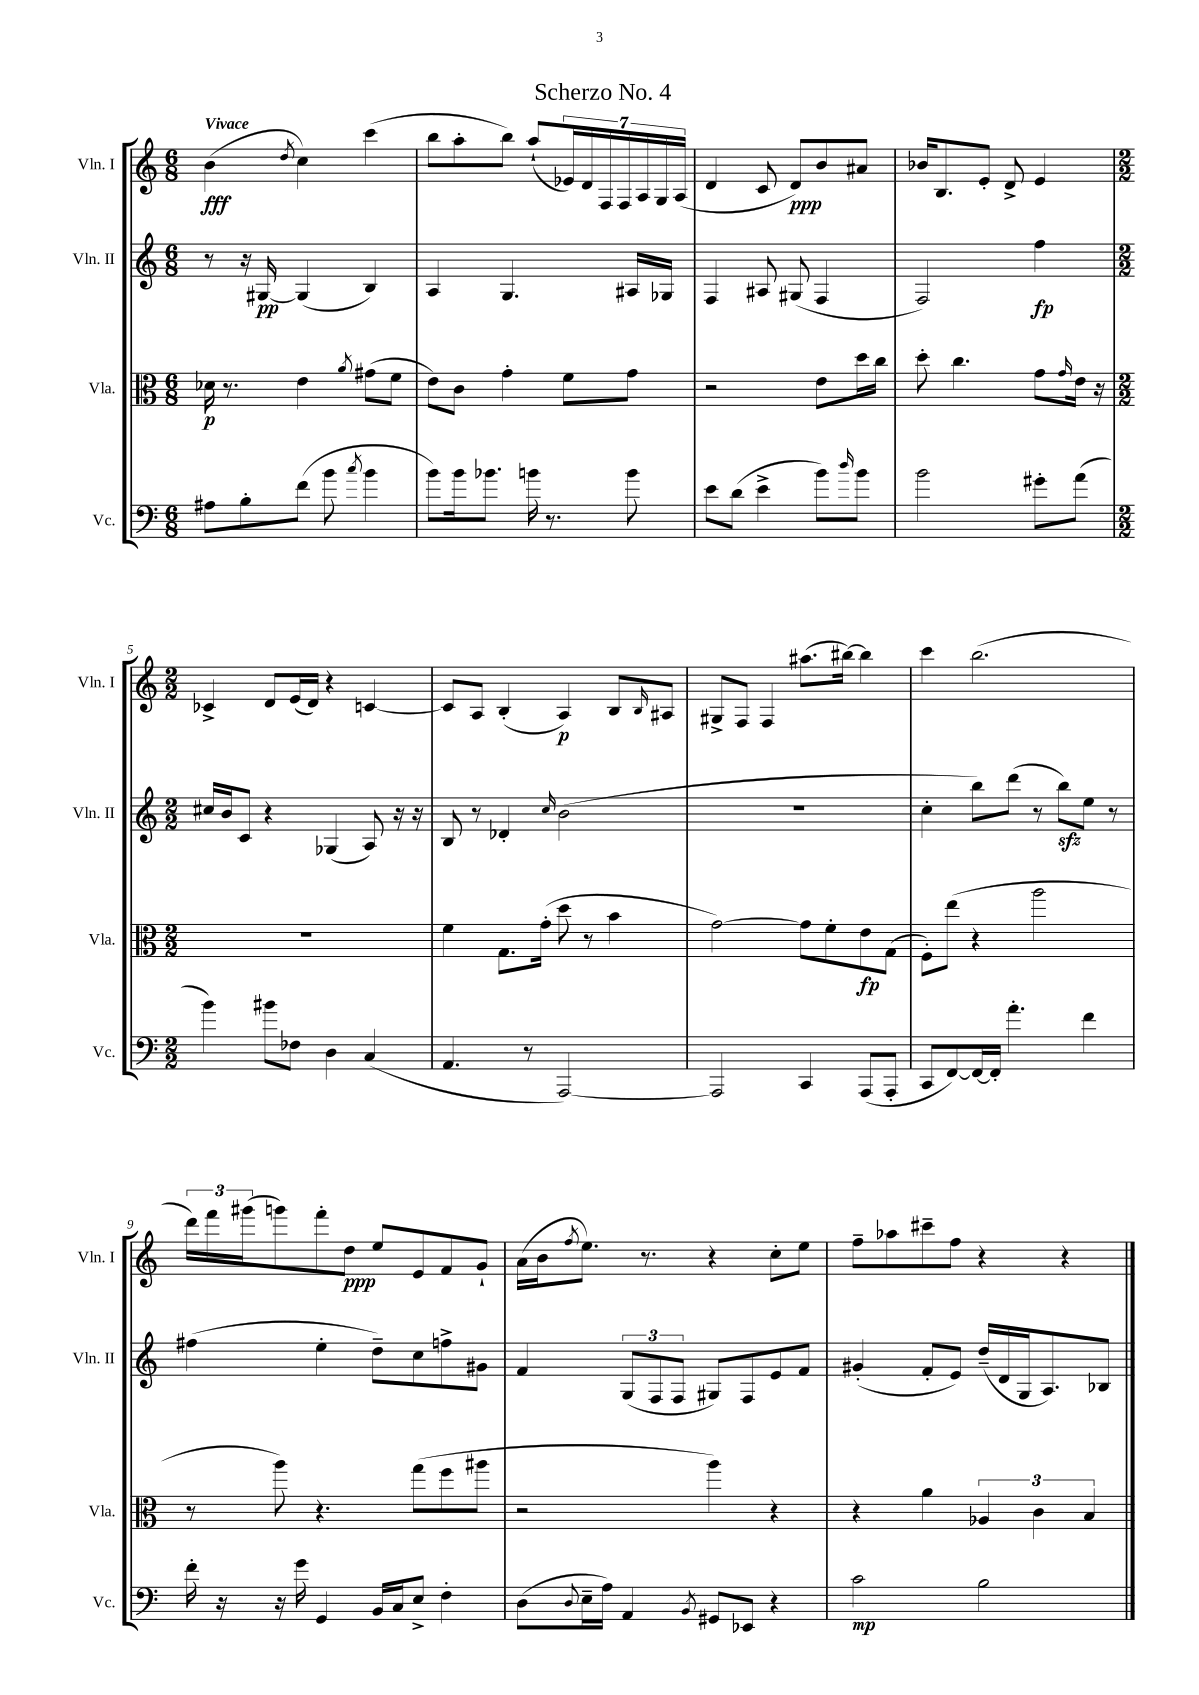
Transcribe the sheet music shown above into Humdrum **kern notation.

**kern	**kern	**kern	**kern
*staff4	*staff3	*staff2	*staff1
*clefF4	*clefC3	*clefG2	*clefG2
*k[]	*k[]	*k[]	*k[]
*M6/8	*M6/8	*M6/8	*M6/8
8A#	16d-	8r	(4b
.	8.r	.	.
8B'	.	16r	.
.	.	[16G#	.
.	.	.	8qdd
(8f	4e	(4G#]	4cc)
8b	.	.	.
8qcc	8qa	.	.
4b	(8g#	4B)	(4ccc
.	8f	.	.
=	=	=	=
8b)	8e)	4A	8bb
16b	8c	.	8aa'
8.b-	.	.	.
.	4g'	4.G	8bb)
16b	.	.	(8aa`
8.r	.	.	.
.	8f	.	28e-)
.	.	.	28d
.	.	.	28F
.	.	.	28F
8b	8g	16A#	.
.	.	.	28A
.	.	.	28G
.	.	16G-	.
.	.	.	(28A
=	=	=	=
8e	2r	4F	4d
(8d	.	.	.
4e^	.	8A#	8c
.	.	(8G#	8d)
8b)	8e	4F	8b
16qqdd	.	.	.
8b	16dd	.	8a#
.	16cc	.	.
=	=	=	=
2b	8dd'	2F)	16b-
.	.	.	8.B
.	4.cc	.	.
.	.	.	8e'
.	.	.	8d^
8g#'	8g	4ff	4e
.	16qqg	.	.
(8a	16e	.	.
.	16r	.	.
=	=	=	=
*M2/2	*M2/2	*M2/2	*M2/2
4b)	1r	16cc#	4c-^
.	.	16b	.
.	.	8c	.
8b#	.	4r	8d
8F-	.	.	(16e
.	.	.	16d)
4D	.	(4G-	4r
(4C	.	8A)	[4c
.	.	16r	.
.	.	16r	.
=	=	=	=
4.AA	4f	8B	8c]
.	.	8r	8A
.	8.G	4d-'	(4B'
8r	.	.	.
.	(16g'	.	.
.	.	16qqcc	.
[2AAA)	8dd	(2b	4A)
.	8r	.	.
.	4b	.	8B
.	.	.	16qqB
.	.	.	8A#
=	=	=	=
2AAA]	[2g)	1r	8G#^
.	.	.	8F
.	.	.	4F
4CC	8g]	.	(8.aa#
.	8f'	.	.
.	.	.	[16bb#)
(8AAA	8e	.	4bb#]
8AAA'	(8G	.	.
=	=	=	=
8CC	8F')	4cc'	4ccc
[8FF)	(8ee	.	.
16FF_	4r	8bb)	(2.bb
16FF']	.	.	.
4.a'	.	(8ddd	.
.	2aa	8r	.
.	.	8bb)	.
4f	.	8ee	.
.	.	8r	.
=	=	=	=
16f'	8r	(4ff#	24ddd)
.	.	.	24fff
16r	.	.	.
.	.	.	(24ggg#
16r	8aa)	.	8ggg)
16g	.	.	.
4GG	4.r	4ee'	8fff'
.	.	.	8dd
16BB	.	8dd~)	8ee
16C	.	.	.
8E^	(8gg	8cc	8e
4F'	8ff	8ff^	8f
.	8aa#	8g#	8g`
=	=	=	=
(8D	2r	4f	(16a
.	.	.	16b
8qqD	.	.	8qff
16E~	.	.	8.ee)
16A)	.	.	.
4AA	.	(12G	.
.	.	.	8.r
.	.	12F	.
.	.	12F	.
8qBB	.	.	.
8GG#	4aa)	8G#)	4r
8EE-	.	8F	.
4r	4r	8e	8cc'
.	.	8f	8ee
=	=	=	=
2c	4r	(4g#'	8ff~
.	.	.	8aa-
.	4a	8f'	8ccc#~
.	.	8e)	8ff
2B	6A-	(16dd~	4r
.	.	16d	.
.	.	16G	.
.	6c	.	.
.	.	8.A)	.
.	.	.	4r
.	6B	.	.
.	.	8B-	.
==	==	==	==
*-	*-	*-	*-
